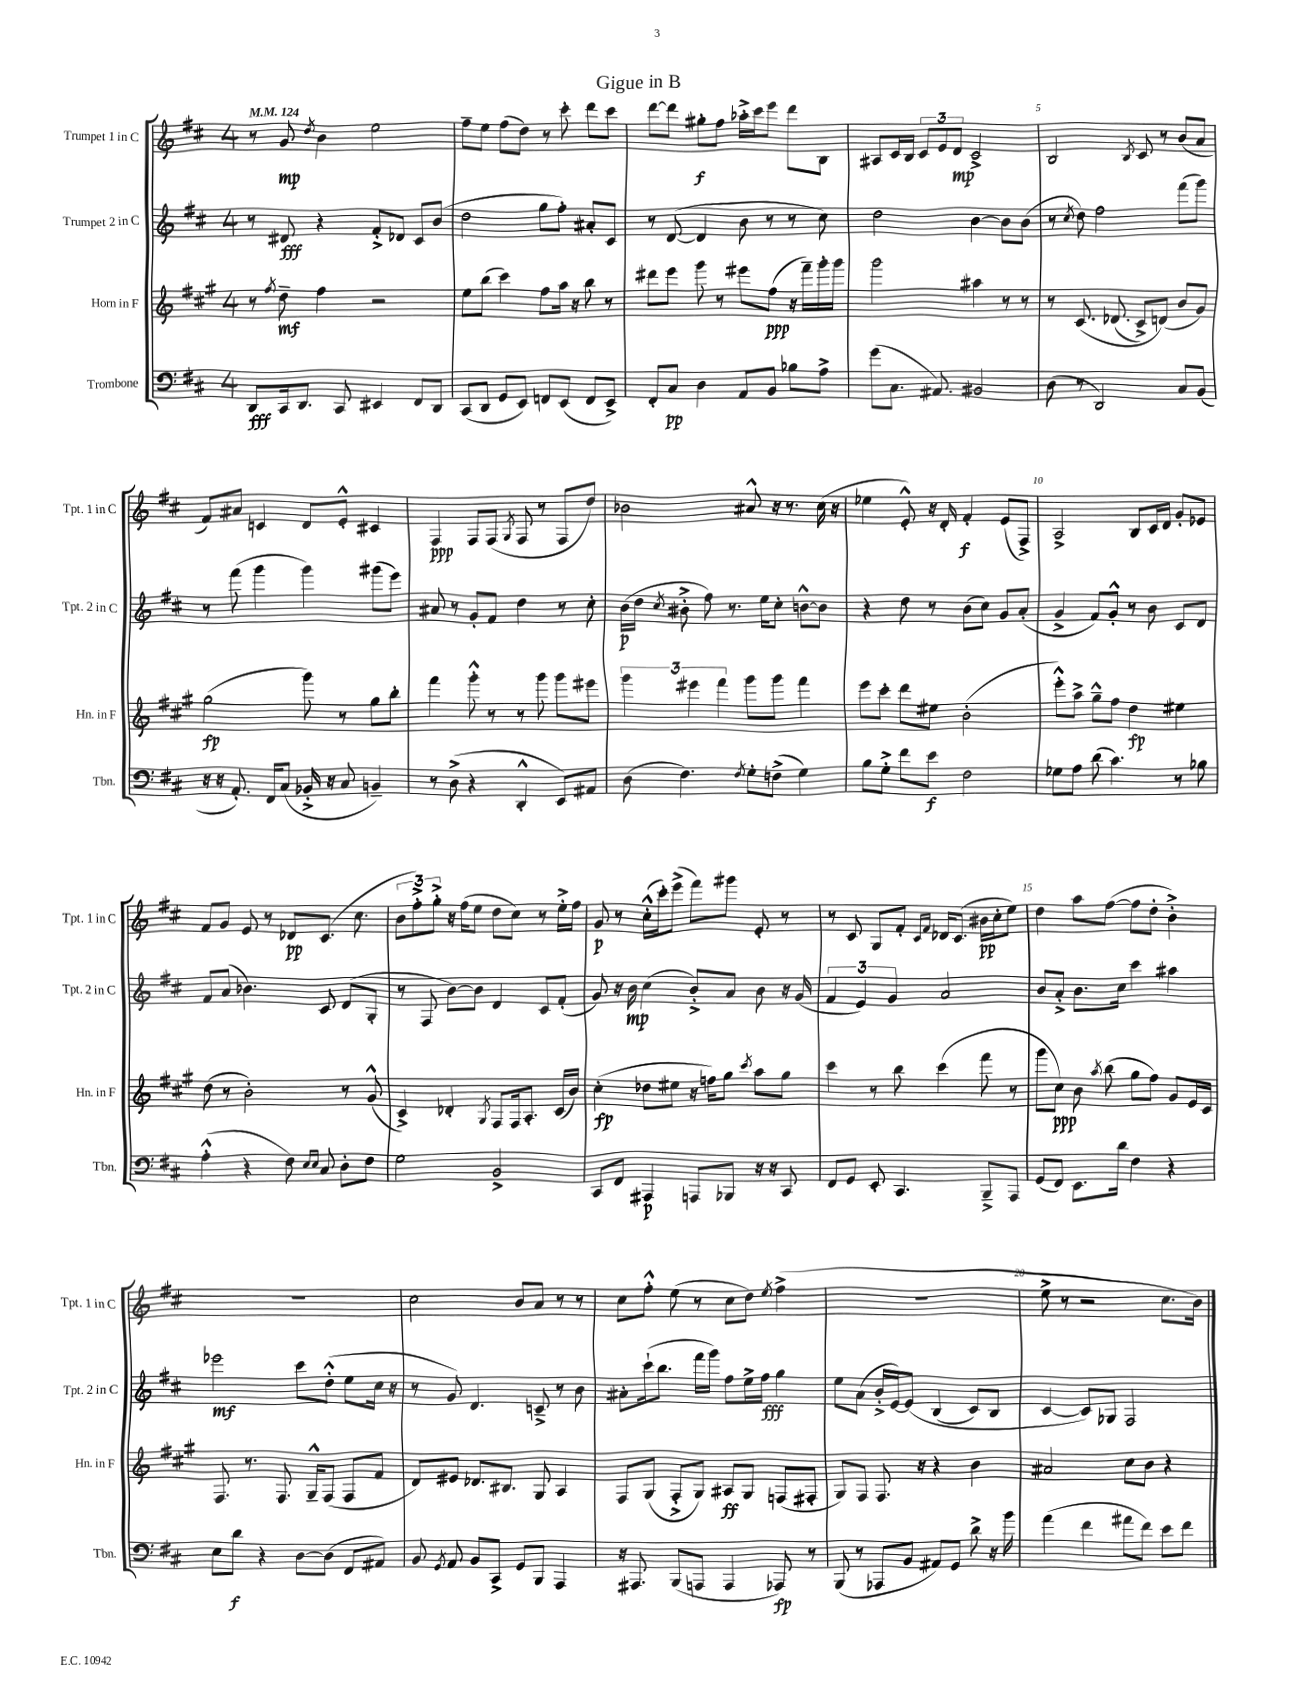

**kern	**kern	**kern	**kern
*staff4	*staff3	*staff2	*staff1
*clefF4	*clefG2	*clefG2	*clefG2
*k[f#c#]	*k[f#c#g#]	*k[f#c#]	*k[f#c#]
*M4/4	*M4/4	*M4/4	*M4/4
*MM124	*MM124	*MM124	*MM124
8DD/L	8r	8r	8r
.	8qff#/	.	.
16CC#/k	8dd~\	8d#/	8g/
8.DD/J	.	.	.
.	.	.	8qdd/
.	4ff#\	4r	4b\
8CC#/	.	.	.
4EE#/	2r	8f#'^/L	2ee\
.	.	8d-/J	.
8FF#/L	.	8c#/L	.
8DD/J	.	(8b/J	.
=	=	=	=
(8CC#/L	8ee\L	2dd\	8ff#~\L
8DD/J	(8bb\J	.	8ee\J
8GG/L	4ccc#\)	.	(8ff#\L
8EE/J)	.	.	8dd\J)
8FF/L	8ff#\L	8gg\L	8r
(8EE/J	16aa\Jk	8ff#'\J)	8ccc#'\
.	16r	.	.
8FF/L	8bb\	8a#'/L	8ddd\L
8EE^/J)	8r	8c#/J	8ccc#\J
=	=	=	=
8FF#'/L	8ddd#\L	8r	[8ddd\L
8C#/J	8eee\J	([8d/	8ddd\]J
4D\	8ggg#\	4d/]	8gg#'\L
.	8r	.	8ff#\J
8AA/L	8eee#\L	8b\	16aa-'^\LL
.	.	.	16ccc#\J
8BB/J	(8ff#\J	8r	8eee\J
8B-\L	16r	8r	8ddd\L
.	16fff#~\LL)	.	.
8A^\J	16ggg#'\	8cc#\)	8B\J
.	16ggg#\JJ	.	.
=	=	=	=
(8g\L	2ggg#\	2dd\	8A#/L
8.C#\J	.	.	16c#/L
.	.	.	16B/JJ
.	.	.	12c#/L
8.AA#/)	.	.	.
.	.	.	12e/
.	.	.	12d/J
2BB#/	4aa#\	[4b\	2c#^/
.	8r	8b\]L	.
.	8r	(8b\J	.
=	=	=	=
(8D\	8r	8r	2B/
.	.	8qcc#/	.
8r	&(8.c#/	8dd\)	.
2DD/)	.	2ff#\	.
.	(8.d-/	.	.
.	.	.	8qB/
.	8c#^/L)	.	8c#/
.	(8d/J&)	.	8r
8C#/L	8b/L	(8fff#\L	(8b/L
(8BB/J	8g#/J)	8ggg\J)	8a/J
=	=	=	=
16r	(2gg#\	8r	8f#/L)
16r	.	.	.
8.AA'/)	.	(8fff#\	8a#/J
.	.	4ggg\	4c/
16FF#/LK	.	.	.
(8C#/J	.	.	.
16BB-'^/	8ggg#\)	4ggg\)	8d/L
16r	.	.	.
8C#/	8r	.	8e'^^/J
4BB~/)	8gg#\L	(8ggg#\L	4c#/
.	8bb'\J	8eee\J)	.
=	=	=	=
8r	4fff#\	8a#/	4F#/
(8D^\	.	8r	.
4r	8ggg#'^^\	8g'/L	8F#/L
.	8r	8f#/J	(8F#/J
.	.	.	8qG/
4DD'^^/	8r	4dd\	8F#/
.	8ggg#\	.	8r
8EE/L)	8ggg#\L	8r	8F#/L
8AA#/J	8eee#\J	8cc#'\	8dd/J)
=	=	=	=
(8D\	6ggg#\	(16b\LL	2b-\
.	.	16dd\JJ	.
.	.	8qcc#/	.
4.F#\)	.	8b#'^\	.
.	6eee#\	.	.
.	.	8ff#\)	.
.	6fff#\	.	.
.	.	8.r	.
8qF#/	.	.	.
8G'\L	8ggg#\L	.	8a#^^/
.	.	16ee\LK	.
(8F^\J	8ggg#\J	8cc#'\J	16r
.	.	.	8.r
4G\)	4fff#\	[8b^^\L	.
.	.	8b\]J	(16cc#\
.	.	.	16r
=	=	=	=
8B\L	8eee\L	4r	4ee-\
8G'^\J	8ccc#'\J	.	.
8f#\L	8ddd\L	8dd\	8e'^^/)
8e\J	8ee#\J	8r	16r
.	.	.	16d'/
2F#\	(2b'\	(8b\L	4f#'/
.	.	8cc#\J)	.
.	.	8g/L	(8e/L
.	.	(8a'/J	8F#^/J)
=	=	=	=
8G-\L	8eee'^^\L)	4g^/	2A^/
8A\J	8aa^\J	.	.
(8d\	8gg#~^^\L	8f#/L)	.
4.c#\)	8ff#\J	8g'^^/J	.
.	4dd\	8r	8B/L
.	.	8b\	16c#/L
.	.	.	16d/JJ
8r	4ee#\	8c#/L	8g'/L
8B-\	.	8d/J	8e-/J
=	=	=	=
(4A'^^\	(8dd\	8f#/L	8f#/L
.	8r	(8a/J	8g/J
4r	2b'\)	4.b-\)	8e/
.	.	.	8r
8F#\)	.	.	8d-/L
16qqE/LL	.	.	.
16qqE/JJ	.	.	.
8C#/	.	8c#/	(8.c#/J
8D'\L	8r	(8d/L	.
.	.	.	8.cc#\
8F#\J	(8g#^^/	8G'/J	.
=	=	=	=
2G\	4c#^/)	8r	12b\L
.	.	.	12ff#'^\)
.	.	8F#/	.
.	.	.	12gg'^\J
.	4d-'/	[8b\L)	16r
.	.	.	(16ff#\LK
.	.	8b\]J	8ee\J
.	8qG#/	.	.
2BB^/	8F#/L	4d/	8dd\L
.	16F#/k	.	8cc#\J)
.	8.A'/J	.	.
.	.	8c#/L	8r
.	(16c#/LL	(8f#'/J	16ee'^\LL
.	16b/JJ)	.	16ff#\JJ
=	=	=	=
8CC#/L	(4cc#'\	8g/)	8g/
8FF#/J	.	16r	8r
.	.	16b\	.
4AAA#/	8dd-\L	(4cc#\	(16cc#'^^\LL
.	.	.	16ccc#'\J)
.	8ee#\J	.	(8eee^\J
8AAA/L	16r	8b'^/L)	8fff#\L)
.	16ff\LK)	.	.
8BBB-/J	8gg#\J	8a/J	8ggg#\J
.	8qccc#/	.	.
16r	8aa\L	8b\	8e'/
16r	.	.	.
8CC#/	8gg#\J	16r	8r
.	.	(16g/	.
=	=	=	=
8FF#/L	4ccc#\	6f#/	8r
8GG/J	.	.	8c#/
.	.	6e/)	.
8EE'/	8r	.	8G/L
.	.	6g/	.
4.CC#/	8bb\	.	8f#'/J
.	.	.	16qqc#/LL
.	.	.	16qqf#/JJ
.	(4ccc#\	2a/	16d-/LK
.	.	.	(8.c#/J
8BBB~^/L	8fff#\	.	16b#\LL
.	.	.	16cc#'\J
8AAA/J	8r	.	8ee\J)
=	=	=	=
(8GG/L	8ggg#\L	8b/L	4dd\
8FF#/J)	8cc#\J)	8a'^/J	.
8.EE\L	8b\	8.b\L	8aa\L
.	8qaa/	.	.
.	(8bb\	.	([8ff#\J
16d\Jk	.	16cc#\Jk	.
4F#\	8gg#\L	4ccc#\	8ff#\]L
.	8ff#\J)	.	8dd'\J
4r	8g#/L	4aa#\	4b'^\)
.	16e/L	.	.
.	16c#/JJ	.	.
=	=	=	=
8E\L	8.F#/	2eee-\	1r
8d\J	.	.	.
.	8.r	.	.
4r	.	.	.
.	8.F#/	.	.
[8D\L	.	8ccc#\L	.
.	16G#~^^/LK	.	.
(8D\]J	(8F#/J	(8dd'^^\J	.
8FF#/L	8F#/L	8ee\L	.
8AA#/J)	8f#/J	16cc#\Jk	.
.	.	16r	.
=	=	=	=
8BB/	8d/L)	8r	2cc#\
8qGG/	.	.	.
8AA/	8e#/J	8g/)	.
8BB/L	8.d-/L	4.d/	.
8CC#^/J	.	.	.
.	8.B#/J	.	.
8GG/L	.	.	8b/L
8BBB/J	8G#/	8c~^/	8a/J
4AAA/	4A/	8r	8r
.	.	8b\	8r
=	=	=	=
16r	8F#/L	8a#'\L	8cc#\L
8.AAA#/	.	.	.
.	(8G#/J	(16ccc#`\k	8ff#'^^\J
.	.	8.bb\J	.
(8BBB/L	8F#'^/L	.	(8ee\
8AAA/J	8G#/J)	16fff#\LL	8r
.	.	16ggg\JJ)	.
4AAA/	8A#/L	8ff#\L	8cc#\L
.	8G#/J	16ee^\L	8dd\J)
.	.	16ff#\JJ	.
.	.	.	8qee/
8AAA-/)	(8F/L	4gg\	(4ff#^\
8r	8F#'/J	.	.
=	=	=	=
(8BBB/	8G#/L)	8ee\L	1r
8r	8F#/J	(8a\J	.
8AAA-/L	8.F#/	16b'^/LL	.
.	.	[16e/J)	.
8BB/J	.	&(8e/]J	.
.	16r	.	.
8AA#/L)	4r	(4B/	.
8GG/J	.	.	.
8d^\	4b\	8c#/L)	.
16r	.	8B/J	.
16b\	.	.	.
=	=	=	=
(4a\	2a#/	[4c#/	8ee^\
.	.	.	8r
4f#\	.	8c#/]L&)	2r
.	.	8G-/J	.
8a#\L	8cc#\L	2F#/	.
8f#\J)	8b\J	.	.
8e\L	4r	.	8.cc#\L
8f#\J	.	.	.
.	.	.	16b\Jk)
==	==	==	==
*-	*-	*-	*-
